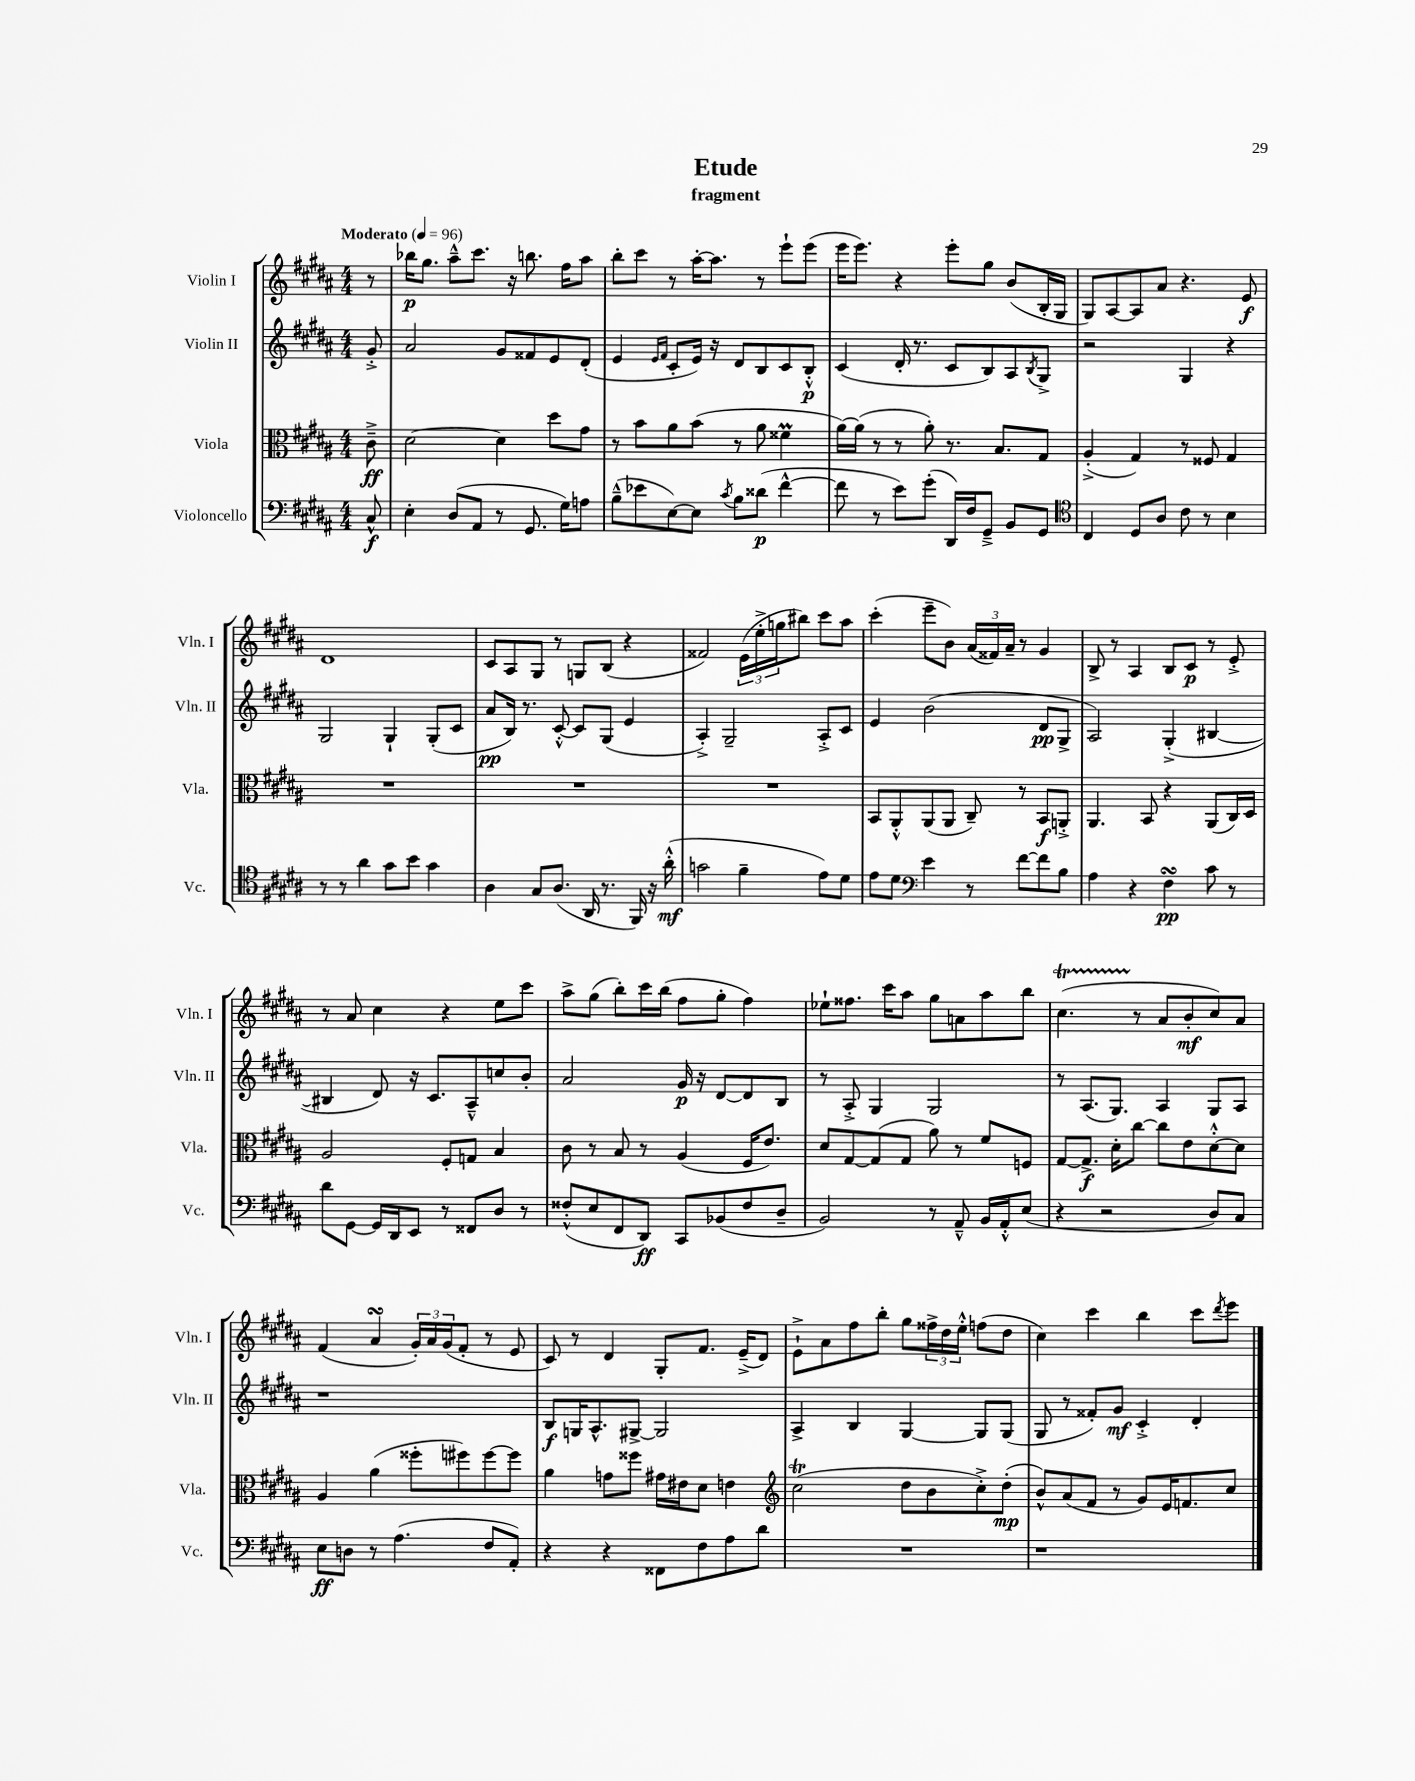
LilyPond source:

\header { title = "Etude" subtitle = "fragment" }
<<
\new StaffGroup <<
\new Staff = "s0" \with { instrumentName = "Violin I" shortInstrumentName = "Vln. I" } {
    \clef treble \key b \major \numericTimeSignature \time 4/4 \partial 8 \tempo "Moderato" 4 = 96
    r8 |
    bes''16\p gis''8. ais''8---^ cis'''8. r16 b''8. fis''16 ais''8 |
    b''8-. cis'''8 r8 ais''16~-. ais''8. r8 e'''8-! e'''8( |
    e'''16 e'''8.) r4 e'''8-. gis''8 b'8( b16-. gis16 |
    gis8) ais8~ ais8 ais'8 r4. e'8\f |
    dis'1 |
    cis'8 ais8 gis8 r8 g8 b8( r4 |
    fisis'2) \tuplet 3/2 { e'16( e''16-.-> g''16 } bis''8) cis'''8 ais''8 |
    cis'''4-.( e'''8-- b'8) \tuplet 3/2 { ais'16( fisis'16) ais'16-- } r8 gis'4 |
    b8-> r8 ais4 b8 cis'8\p r8 e'8-.-> |
    r8 ais'8 cis''4 r4 e''8 cis'''8 |
    ais''8-> gis''8( b''8-.) cis'''16 b''16( fis''8 gis''8-. fis''4) |
    ees''8-! fisis''8. cis'''16 ais''8 gis''8 a'8 ais''8 b''8 |
    cis''4.\startTrillSpan( r8\stopTrillSpan ais'8 b'8-.\mf cis''8) ais'8 |
    fis'4( ais'4\turn \tuplet 3/2 { gis'16-.) ais'16 gis'16( } fis'8-. r8 e'8 |
    cis'8) r8 dis'4 gis8-. fis'8. e'16--->( dis'8) |
    e'8-!-> ais'8 fis''8 b''8-. gis''8 \tuplet 3/2 { fisis''16-> dis''16 e''16-.-^ } f''8( dis''8 |
    cis''4) cis'''4 b''4 cis'''8 \acciaccatura { dis'''8 } e'''8 \bar "|." |
}
\new Staff = "s1" \with { instrumentName = "Violin II" shortInstrumentName = "Vln. II" } {
    \clef treble \key b \major \numericTimeSignature \time 4/4 \partial 8
    gis'8-.-> |
    ais'2 gis'8 fisis'8 e'8 dis'8-.( |
    e'4 \grace { e'16 fis'16 } cis'8-. e'16) r16 dis'8 b8 cis'8 b8-.-^\p |
    cis'4( dis'16-. r8. cis'8 b8) ais8 \acciaccatura { b8 } gis8-> |
    r2 gis4 r4 |
    gis2 gis4-! gis8-.( cis'8 |
    ais'8\pp b16) r8. cis'8~-.-^ cis'8 gis8( e'4 |
    ais4-.->) gis2-- ais8-.-> cis'8 |
    e'4 b'2( dis'8\pp gis8-> |
    ais2) gis4-.->( bis4~ |
    bis4 dis'8) r16 cis'8. ais8---^ c''8 b'8-. |
    ais'2 gis'16\p r16 dis'8~ dis'8 b8 |
    r8 ais8-.-> gis4 gis2 |
    r8 ais8.( gis8.) ais4 gis8 ais8 |
    r1 |
    b8\f g16 ais8.-^ gis8~-> gis2 |
    ais4-> b4 gis4~ gis8 gis8( |
    gis8 r8 fisis'8-.) gis'8\mf cis'4-.-> dis'4-. \bar "|." |
}
\new Staff = "s2" \with { instrumentName = "Viola" shortInstrumentName = "Vla." } {
    \clef alto \key b \major \numericTimeSignature \time 4/4 \partial 8
    cis'8--->\ff |
    dis'2~ dis'4 dis''8 gis'8 |
    r8 b'8 ais'8 b'8( r8 ais'8 fisis'4\prall |
    ais'16~) ais'16( r8 r8 ais'8-.) r8. b8. gis8 |
    ais4-.->( gis4) r8 fisis8 gis4 |
    R1 |
    R1 |
    R1 |
    b,8 ais,8-.-^ ais,8( ais,8 cis8--) r8 b,8\f a,8-.-> |
    ais,4. b,8 r4 ais,8( cis16) dis16 |
    ais2 fis8-. g8 b4 |
    cis'8 r8 b8 r8 ais4( fis16 e'8.) |
    dis'8 gis8~ gis8( gis8 ais'8) r8 fis'8 f8 |
    gis8~ gis8.->\f dis'16-. cis''8~ cis''8 e'8 dis'8~-.-^ dis'8 |
    ais4 ais'4( fisis''8-. fis''8) fis''8~ fis''8 |
    ais'4 g'8 fisis''8 gis'16 eis'16 dis'8 e'4 |
    \clef treble cis''2\trill( dis''8 b'8 cis''8-.->) dis''8-.\mp( |
    b'8-^) ais'8( fis'8 r8 gis'8) e'16 f'8. cis''8 \bar "|." |
}
\new Staff = "s3" \with { instrumentName = "Violoncello" shortInstrumentName = "Vc." } {
    \clef bass \key b \major \numericTimeSignature \time 4/4 \partial 8
    cis8-^\f |
    e4-. dis8( ais,8 r8 gis,8. gis16) a8 |
    b8---^( ees'8 e8~) e8 \acciaccatura { cis'8 } b8 disis'8\p( fis'4~-^ |
    fis'8 r8 e'8) gis'8-.( dis,16) fis16 gis,8---> b,8 gis,8 |
    \clef tenor cis4 dis8 ais8 cis'8 r8 b4 |
    r8 r8 ais'4 gis'8 b'8 gis'4 |
    ais4 gis8 ais8.( ais,16 r8. fis,16) r16 ais'16-.-^\mf( |
    g'2 fis'4-- e'8) dis'8 |
    e'8 dis'8 \clef bass e'4 r8 fis'8~ fis'8 b8 |
    ais4 r4 fis4\turn\pp cis'8 r8 |
    dis'8 gis,8~ gis,16 dis,16 e,8 r8 fisis,8 dis8 r8 |
    fisis8-.-^( e8 fis,8 dis,8\ff) cis,8 bes,8( fisis8 dis8-- |
    b,2) r8 ais,8---^ b,16 ais,16-.-^ e8( |
    r4 r2 dis8) cis8 |
    e8\ff d8 r8 ais4.( fis8 ais,8-.) |
    r4 r4 fisis,8 fis8 ais8 dis'8 |
    R1 |
    r1 \bar "|." |
}
>>
>>
\layout { \context { \Score \remove "Bar_number_engraver" } }
